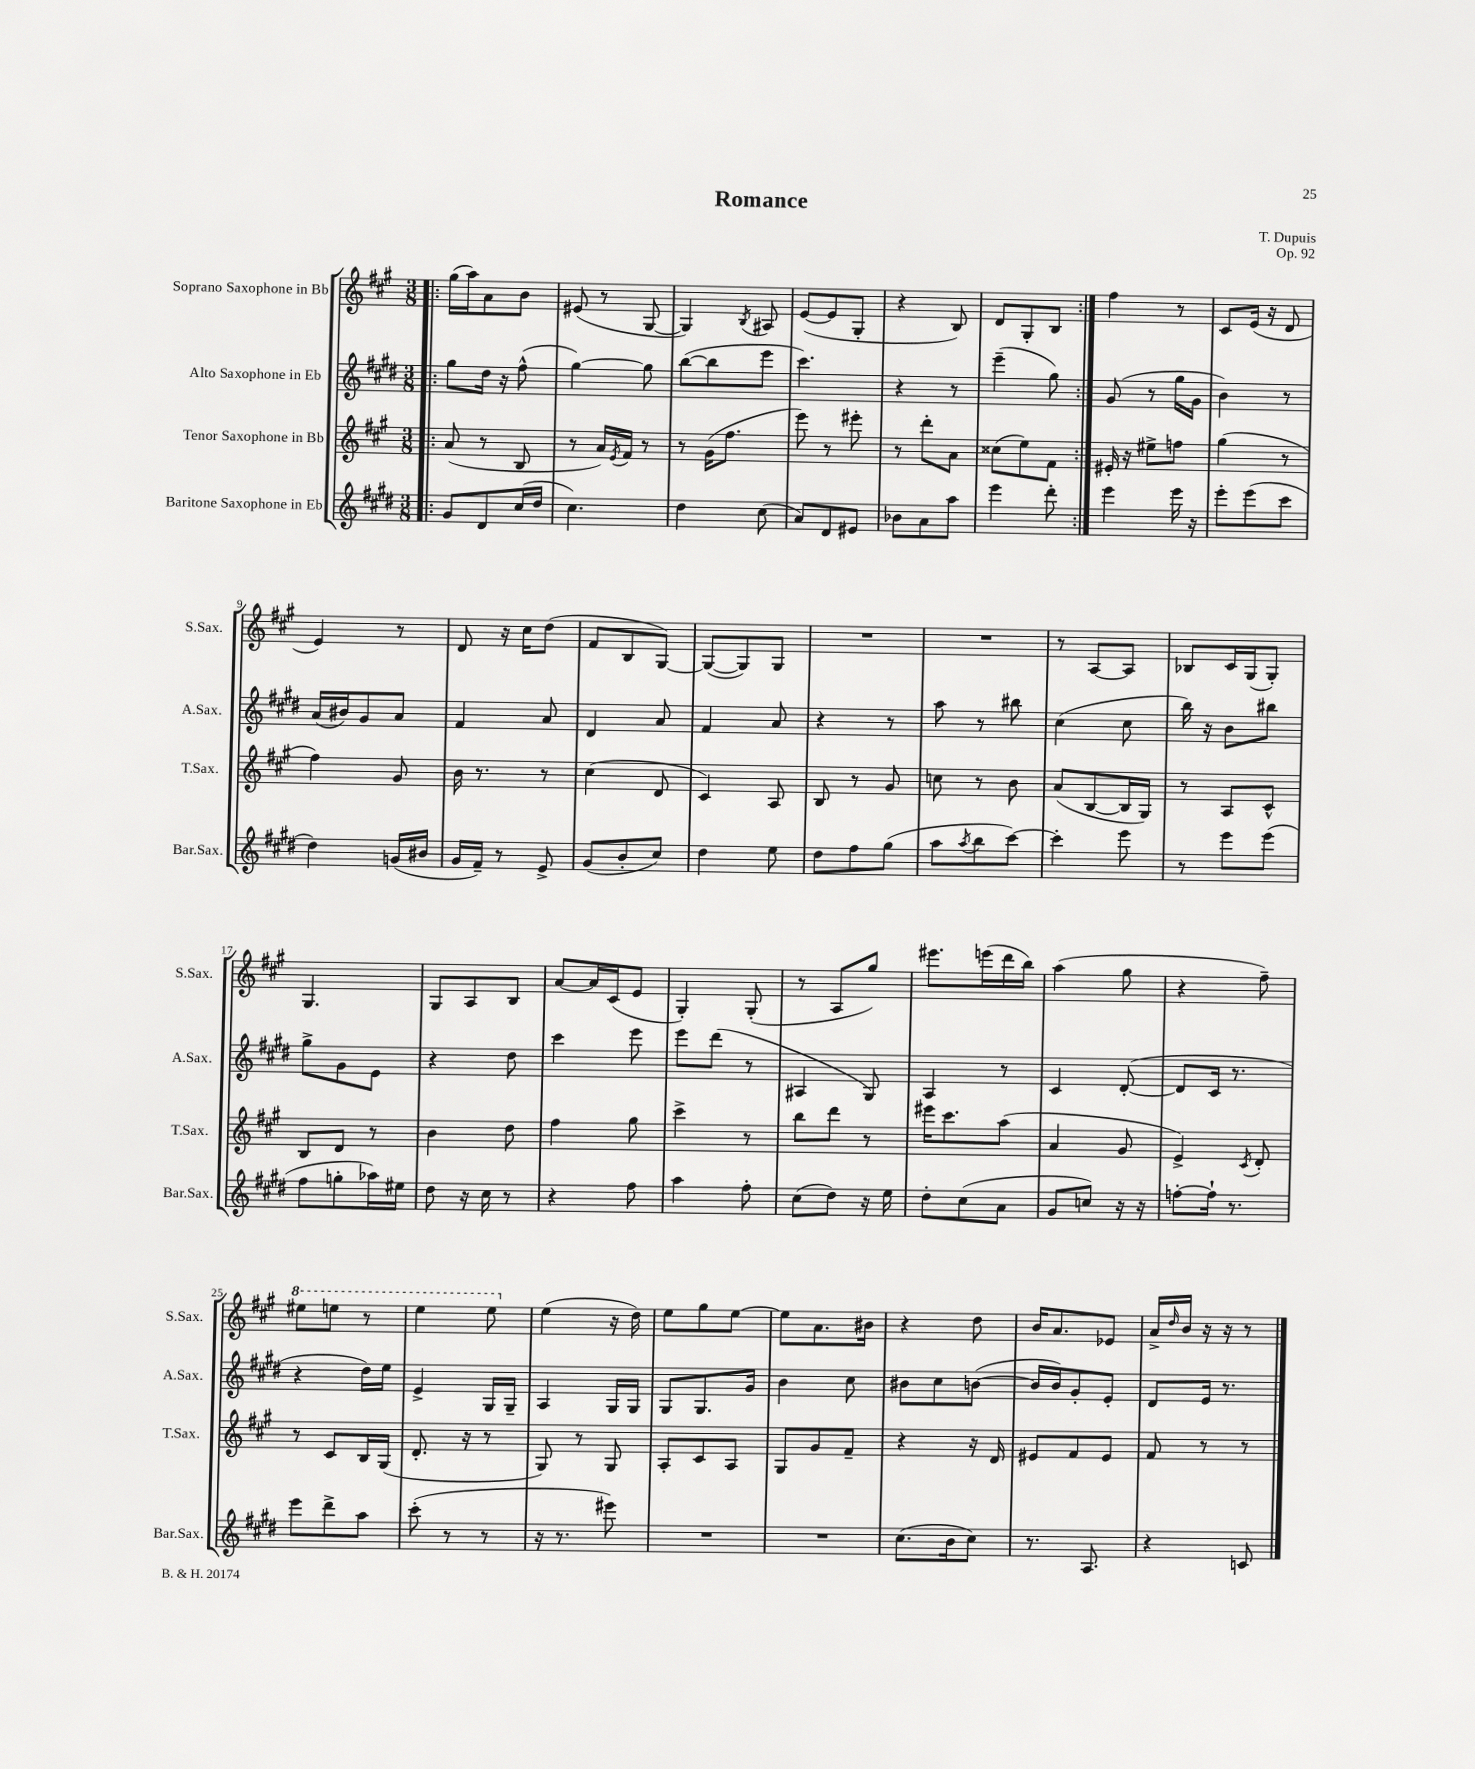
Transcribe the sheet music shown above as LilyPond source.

\header { title = "Romance" composer = "T. Dupuis" opus = "Op. 92" }
<<
\new StaffGroup <<
\new Staff = "s0" \with { instrumentName = "Soprano Saxophone in Bb" shortInstrumentName = "S.Sax." } {
    \clef treble \key a \major \numericTimeSignature \time 3/8
    \repeat volta 2 { \bar ".|:" gis''16( a''16) a'8 b'8 |
    eis'8( r8 gis8~ |
    gis4) \acciaccatura { b8 } ais8 |
    e'8~( e'8 gis8-. |
    r4 b8) |
    d'8 gis8-. b8 | }
    fis''4 r8 |
    cis'8 e'16( r16 d'8 |
    e'4) r8 |
    d'8 r16 cis''16 d''8( |
    fis'8 b8 gis8~) |
    gis8~( gis8) gis8 |
    R4. |
    R4. |
    r8 a8~ a8 |
    bes8 cis'16 gis16( gis8-.) |
    gis4. |
    gis8 a8 b8 |
    a'8~ a'16 cis'16( e'8 |
    gis4-.) gis8-.( |
    r8 a8 gis''8) |
    eis'''8. e'''16( d'''16 b''16) |
    a''4( gis''8 |
    r4 fis''8--) |
    \ottava #1 eis'''8 e'''8 r8 |
    e'''4 e'''8 \ottava #0 |
    e''4( r16 d''16) |
    e''8 gis''8 e''8~ |
    e''8 a'8. bis'16 |
    r4 d''8 |
    b'16 a'8. ees'8 |
    a'16-> \grace { d''16 } b'16 r16 r16 r8 \bar "|." |
}
\new Staff = "s1" \with { instrumentName = "Alto Saxophone in Eb" shortInstrumentName = "A.Sax." } {
    \clef treble \key e \major \numericTimeSignature \time 3/8
    \repeat volta 2 { \bar ".|:" gis''8 dis''16 r16 fis''8-^( |
    gis''4~) gis''8 |
    b''8~( b''8 e'''8 |
    cis'''4.) |
    r4 r8 |
    e'''4--( gis''8) | }
    gis'8( r8 gis''16 gis'16 |
    b'4) r8 |
    a'16( bis'16) gis'8 a'8 |
    fis'4 a'8 |
    dis'4 a'8 |
    fis'4 a'8 |
    r4 r8 |
    a''8 r8 bis''8 |
    cis''4( cis''8 |
    b''16) r16 b'8 bis''8 |
    gis''8-> gis'8 e'8 |
    r4 dis''8 |
    cis'''4 e'''8 |
    e'''8 dis'''8( r8 |
    ais4 gis8) |
    a4 r8 |
    cis'4 dis'8~-.( |
    dis'8 cis'16 r8. |
    r4 dis''16) e''16 |
    e'4-> gis16 gis16-- |
    a4 gis16 gis16 |
    gis8 gis8. gis'16 |
    b'4 cis''8 |
    bis'8 cis''8 b'8~( |
    b'16 b'16) gis'8-. e'8-. |
    dis'8 e'16 r8. \bar "|." |
}
\new Staff = "s2" \with { instrumentName = "Tenor Saxophone in Bb" shortInstrumentName = "T.Sax." } {
    \clef treble \key a \major \numericTimeSignature \time 3/8
    \repeat volta 2 { \bar ".|:" a'8( r8 b8 |
    r8 a'16) \acciaccatura { e'8 } fis'16 r8 |
    r8 gis'16( fis''8. |
    e'''8) r8 eis'''8-. |
    r8 d'''8-. a'8 |
    cisis''8( e''8) fis'8 | }
    eis'16-. r16 eis''8-> f''8 |
    gis''4( r8 |
    fis''4) gis'8 |
    b'16 r8. r8 |
    cis''4( d'8 |
    cis'4) a8 |
    b8 r8 gis'8 |
    c''8 r8 b'8 |
    a'8( b8~ b16 gis16) |
    r8 a8 cis'8-^ |
    b8 d'8 r8 |
    b'4 d''8 |
    fis''4 gis''8 |
    cis'''4-> r8 |
    b''8 d'''8 r8 |
    eis'''16 cis'''8. a''8( |
    a'4 gis'8 |
    e'4->) \acciaccatura { cis'8 } d'8-. |
    r8 cis'8 b16 gis16( |
    d'8.-. r16 r8 |
    gis8) r8 gis8 |
    a8-. cis'8 a8 |
    gis8 gis'8 fis'8-- |
    r4 r16 d'16 |
    eis'8 fis'8 eis'8 |
    fis'8 r8 r8 \bar "|." |
}
\new Staff = "s3" \with { instrumentName = "Baritone Saxophone in Eb" shortInstrumentName = "Bar.Sax." } {
    \clef treble \key e \major \numericTimeSignature \time 3/8
    \repeat volta 2 { \bar ".|:" gis'8 dis'8 cis''16( dis''16 |
    cis''4.) |
    dis''4 cis''8( |
    a'8) dis'8 eis'8 |
    bes'8 a'8 a''8 |
    e'''4 dis'''8-. | }
    e'''4 e'''16 r16 |
    e'''8-. e'''8( cis'''8 |
    dis''4) g'16( bis'16 |
    gis'16 fis'16--) r8 e'8-> |
    gis'8( b'8-. cis''8) |
    dis''4 e''8 |
    dis''8 fis''8 gis''8( |
    a''8 \acciaccatura { a''8 } b''8 cis'''8~) |
    cis'''4-. e'''8 |
    r8 e'''8 e'''8( |
    fis''8 g''8-. aes''16) eis''16 |
    dis''8 r16 cis''16 r8 |
    r4 fis''8 |
    a''4 fis''8-. |
    cis''8( dis''8) r16 e''16 |
    dis''8-. cis''8( a'8 |
    gis'8 c''8) r16 r16 |
    f''8~-. f''16-! r8. |
    e'''8 dis'''8-> a''8 |
    cis'''8-.( r8 r8 |
    r16 r8. eis'''8) |
    R4. |
    R4. |
    cis''8.( b'16 cis''8) |
    r8. a8. |
    r4 c'8 \bar "|." |
}
>>
>>
